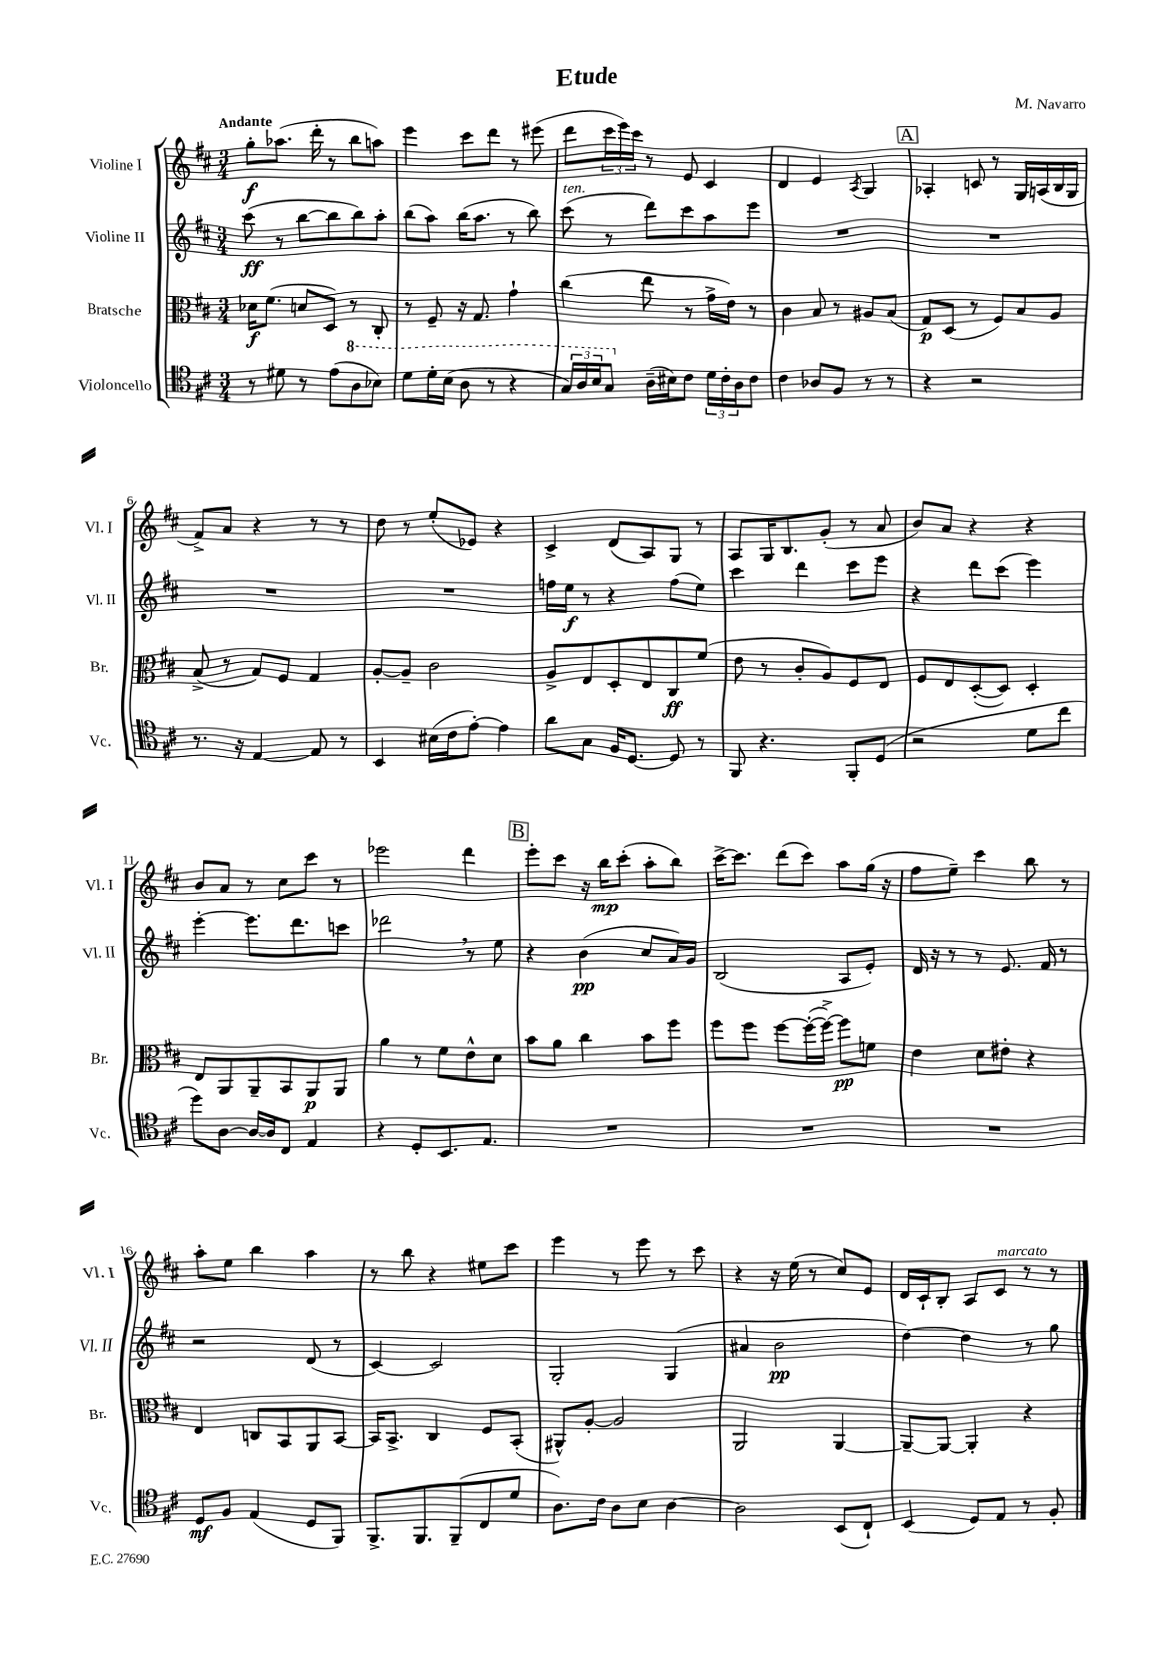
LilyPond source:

\header { title = "Etude" composer = "M. Navarro" }
<<
\new StaffGroup <<
\new Staff = "s0" \with { instrumentName = "Violine I" shortInstrumentName = "Vl. I" } {
    \clef treble \key d \major \numericTimeSignature \time 3/4 \tempo "Andante"
    g''8-.\f aes''8.( d'''16-. r8 b''8 a''8) |
    e'''4 cis'''8 d'''8 r8 eis'''8( |
    d'''8 \tuplet 3/2 { cis'''16 e'''16) cis'''16 } r8 e'8 cis'4 |
    d'4 e'4 \acciaccatura { a8 } g4 |
    \mark \markup { \box "A" } aes4-. c'8 r8 g16 a16( b16 g16 |
    fis'8->) a'8 r4 r8 r8 |
    d''8 r8 e''8-.( ees'8) r4 |
    cis'4-> d'8( a8) g8 r8 |
    a8 g16 b8. g'8-.( r8 a'8 |
    b'8) a'8 r4 r4 |
    b'8 a'8 r8 cis''8 cis'''8 r8 |
    ees'''2 d'''4 |
    \mark \markup { \box "B" } e'''8-. cis'''8 r16 b''16\mp cis'''8-.( a''8-. b''8) |
    cis'''16~-> cis'''8. d'''8( cis'''8) a''8 g''16( r16 |
    fis''8 e''8--) cis'''4 b''8 r8 |
    a''8-. e''8 b''4 a''4 |
    r8 b''8 r4 eis''8 cis'''8 |
    e'''4 r8 e'''8 r8 cis'''8 |
    r4 r16 e''16( r8 cis''8) e'8 |
    d'16 cis'16-! b8-. a8 cis'8^\markup { \italic "marcato" } r8 r8 \bar "|." |
}
\new Staff = "s1" \with { instrumentName = "Violine II" shortInstrumentName = "Vl. II" } {
    \clef treble \key d \major \numericTimeSignature \time 3/4
    cis'''8\ff( r8 b''8~ b''8 b''8) a''8-. |
    b''8( a''8) b''16( a''8. r8 b''8) |
    cis'''8^\markup { \italic "ten." }( r8 d'''8) cis'''8 a''8 e'''8 |
    R2. |
    \mark \markup { \box "A" } R2. |
    R2. |
    R2. |
    f''16 e''16\f r8 r4 f''8( e''8) |
    cis'''4 d'''4 cis'''8 e'''8 |
    r4 d'''8 cis'''8( e'''4) |
    e'''4~-. e'''8. d'''8. c'''8 |
    des'''2 \breathe r8 e''8 |
    \mark \markup { \box "B" } r4 b'4\pp( cis''8 a'16) g'16 |
    b2( a8 e'8-.) |
    d'16 r16 r8 r8 e'8. fis'16 r8 |
    r2 d'8( r8 |
    cis'4~) cis'2 |
    g2-. g4( |
    ais'4 b'2\pp |
    d''4~) d''4 r8 g''8 \bar "|." |
}
\new Staff = "s2" \with { instrumentName = "Bratsche" shortInstrumentName = "Br." } {
    \clef alto \key d \major \numericTimeSignature \time 3/4
    des'16\f fis'8.( d'8 d8) r8 cis8-. |
    r8 fis8-- r16 g8. g'4-! |
    cis''4( e''8 r8 g'16-> e'16) r8 |
    cis'4 b8 r8 ais8 b8( |
    \mark \markup { \box "A" } g8\p) d8( r8 fis8) b8 a8 |
    b8->( r8 g8) fis8 g4 |
    a8~-. a8-- cis'2 |
    a8-> e8 d8-. e8 cis8\ff fis'8( |
    e'8 r8 cis'8-. a8) fis8 e8 |
    fis8 e8 d8~-.( d8) d4-. |
    e8 a,8 a,8-- b,8 a,8\p a,8 |
    a'4 r8 fis'8 e'8-^ d'8 |
    \mark \markup { \box "B" } b'8 a'8 cis''4 b'8 fis''8 |
    fis''8 fis''8 fis''8~ fis''16~-.( fis''16~->) fis''8\pp f'8 |
    e'4 d'8 eis'8-. r4 |
    e4 c8 b,8 a,8 b,8~ |
    b,16 b,8.-> cis4 fis8 b,8-.( |
    ais,8-^) a8~-. a2 |
    a,2 a,4~ |
    a,8~-- a,8~ a,4-. r4 \bar "|." |
}
\new Staff = "s3" \with { instrumentName = "Violoncello" shortInstrumentName = "Vc." } {
    \clef tenor \key d \major \numericTimeSignature \time 3/4
    r8 dis'8 r8 e'8( \ottava #1 a'8 bes'8) |
    d''8 d''16-. b'16( a'8 r8 r4 |
    \tuplet 3/2 { g'16) a'16 b'16 } g'8 \ottava #0 a16--( bis16) cis'8 \tuplet 3/2 { d'16 cis'16-. a16 } cis'8 |
    cis'4 aes8 fis8 r8 r8 |
    \mark \markup { \box "A" } r4 r2 |
    r8. r16 e4~ e8 r8 |
    b,4 bis16( cis'16 e'8~-.) e'4 |
    a'8 g8 fis16 d8.~ d8 r8 |
    fis,8 r4. fis,8-. d8( |
    r2 d'8 cis''8 |
    d''8) a8~ a16~ a16 cis8 e4 |
    r4 d8-. b,8. e8. |
    \mark \markup { \box "B" } R2. |
    R2. |
    R2. |
    d8\mf fis8 e4( d8 fis,8) |
    fis,8.-> fis,8. fis,8--( cis8 d'8 |
    a8.) cis'16 a8 b8 a4~ |
    a2 b,8( cis8-!) |
    b,4( d8) e8 r8 fis8-. \bar "|." |
}
>>
>>
